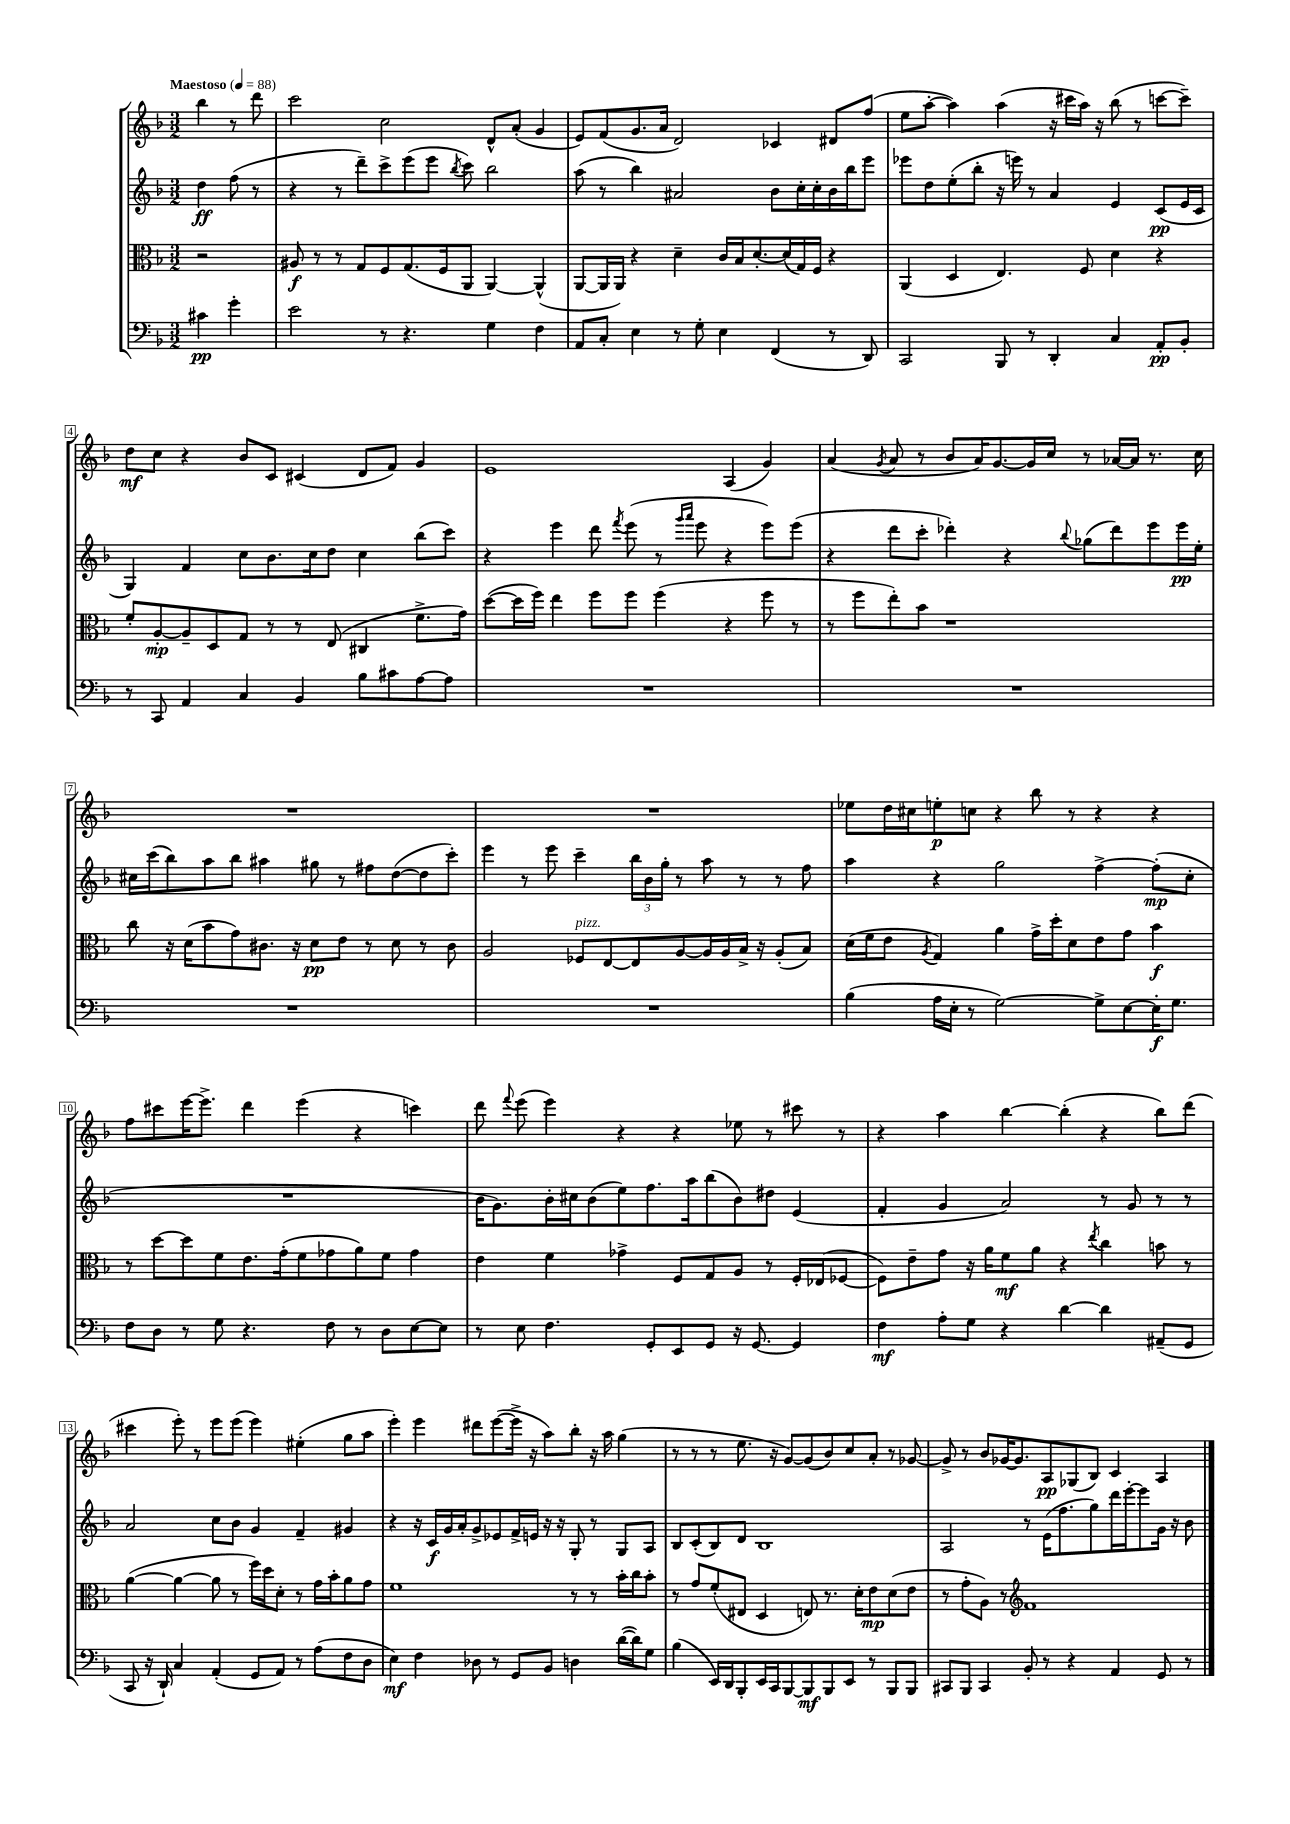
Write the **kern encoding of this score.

**kern	**kern	**kern	**kern
*staff4	*staff3	*staff2	*staff1
*clefF4	*clefC3	*clefG2	*clefG2
*k[b-]	*k[b-]	*k[b-]	*k[b-]
*M3/2	*M3/2	*M3/2	*M3/2
*MM88	*MM88	*MM88	*MM88
4c#	2r	4dd	4bb-
4g'	.	(8ff	8r
.	.	8r	8ddd
=	=	=	=
2e	8A#	4r	2ccc
.	8r	.	.
.	8r	8r	.
.	8G	8ddd~)	.
8r	8F	8ccc^	2cc
4.r	(8.G	(8eee	.
.	.	8eee	.
.	16F	.	.
.	.	8qbb-	.
.	8AA	8ccc)	.
4G	[4AA)	2bb-	8d^^
.	.	.	(8a'
4F	(4AA^^]	.	4g
=	=	=	=
8AA	[8AA	(8aa	8e)
8C'	16AA]	8r	(8f
.	16AA)	.	.
4E	4r	4bb-)	8.g
.	.	.	16a
8r	4d~	2a#	2d)
8G'	.	.	.
4E	16c	.	.
.	16B-	.	.
.	[8.d'	.	.
(4FF	.	8b-	4c-
.	(16d]	.	.
.	16G)	16cc'	.
.	16F	16cc'	.
8r	4r	16b-	8d#
.	.	16bb-	.
8DD)	.	8eee	(8ff
=	=	=	=
2CC	(4AA	8eee-	8ee
.	.	8dd	[8aa'
.	4D	(8ee'	4aa])
.	.	8bb-'	.
8BBB-	4.E)	16r	(4aa
.	.	16eee)	.
8r	.	8r	.
4DD'	.	4a	16r
.	.	.	16ccc#
.	8F	.	16aa)
.	.	.	16r
4C	4d	4e	(8bb-
.	.	.	8r
8AA'	4r	(8c	[8ccc
8BB-'	.	16e	8ccc~])
.	.	16c	.
=	=	=	=
8r	8f'	4G)	8dd
8CC	[8A'	.	8cc
4AA	8A~]	4f	4r
.	8D	.	.
4C	8G	8cc	8b-
.	8r	8.b-	8c
4BB-	8r	.	(4c#
.	.	16cc	.
.	(8E	8dd	.
8B-	4C#	4cc	8d
8c#	.	.	8f)
[8A	8.f^	(8bb-	4g
8A]	.	8ccc)	.
.	16g)	.	.
=	=	=	=
1.r	([8dd	4r	1e
.	16dd]	.	.
.	16ff)	.	.
.	4ee	4eee	.
.	8ff	8ddd	.
.	.	8qfff	.
.	8ff	(8eee	.
.	(4ff	8r	.
.	.	16qqggg	.
.	.	16qqaaa	.
.	.	8eee	.
.	4r	4r	(4A
.	8ff	8eee)	4g)
.	8r	(8eee	.
=	=	=	=
1.r	8r	4r	(4a
.	8ff	.	.
.	.	.	8qg
.	8ee')	8ddd	8a
.	8b-	8ccc'	8r
.	1r	4ddd-')	8b-
.	.	.	16a)
.	.	.	[8.g
.	.	4r	.
.	.	.	16g]
.	.	.	16cc
.	.	8qqbb-	.
.	.	(8gg-	8r
.	.	8ddd-)	[16a-
.	.	.	16a-]
.	.	8eee	8.r
.	.	16eee	.
.	.	16ee'	16cc
=	=	=	=
1.r	8cc	16cc#	1.r
.	.	(16ccc	.
.	16r	8bb-)	.
.	(16d	.	.
.	8b-	8aa	.
.	8g)	8bb-	.
.	8.c#	4aa#	.
.	16r	.	.
.	8d	8gg#	.
.	8e	8r	.
.	8r	8ff#	.
.	8d	([8dd	.
.	8r	8dd]	.
.	8c#	8ccc')	.
=	=	=	=
1.r	2A	4eee	1.r
.	.	8r	.
.	.	8eee	.
.	8F-	4ccc~	.
.	[8E	.	.
.	8E]	24bb-	.
.	.	24b-	.
.	.	24gg'	.
.	[8A	8r	.
.	16A]	8aa	.
.	16A	.	.
.	16B-^	8r	.
.	16r	.	.
.	(8A'	8r	.
.	8B-)	8ff	.
=	=	=	=
(4B-	(16d	4aa	8ee-
.	16f	.	.
.	8e	.	16dd
.	.	.	16cc#
.	8qA	.	.
16A	4G)	4r	8ee'
16E'	.	.	.
8r	.	.	8cc
[2G)	4a	2gg	4r
.	16g^	.	8bb-
.	16dd'	.	.
.	8d	.	8r
8G^]	8e	[4ff^	4r
[8E	8g	.	.
16E']	4b-	(8ff']	4r
8.G	.	.	.
.	.	8cc'	.
=	=	=	=
8F	8r	1.r	8ff
8D	[8dd	.	8ccc#
8r	8dd]	.	[16eee
.	.	.	8.eee^]
8G	8f	.	.
4.r	8.e	.	4ddd
.	(16g'	.	.
.	8f	.	(4eee
8F	8g-	.	.
8r	8a)	.	4r
8D	8f	.	.
[8E	4g-	.	4ccc)
8E]	.	.	.
=	=	=	=
8r	4e	16b-	8ddd
.	.	8.g)	.
.	.	.	8qqfff
8E	.	.	(8eee
4.F	4f	16b-'	4eee)
.	.	16cc#	.
.	.	(8b-	.
.	4g-^	8ee)	4r
8GG'	.	8.ff	.
8EE	8F	.	4r
.	.	16aa	.
8GG	8G	(8bb-	.
16r	8A	8b-)	8ee-
[8.GG	.	.	.
.	8r	8dd#	8r
4GG]	16F'	(4e	8ccc#
.	(16E-	.	.
.	[8F-	.	8r
=	=	=	=
4F	8F-])	4f'	4r
.	8e~	.	.
8A'	8g	4g	4aa
8G	16r	.	.
.	16a	.	.
4r	8f	2a)	[4bb-
.	8a	.	.
[4d	4r	.	(4bb-']
.	8qee	.	.
4d]	4cc	8r	4r
.	.	8g	.
(8AA#~	8b	8r	8bb-)
8GG	8r	8r	(8ddd
=	=	=	=
8CC	([4a	2a	4ccc#
16r	.	.	.
16DD`)	.	.	.
4C	4a_	.	8eee')
.	.	.	8r
(4AA'	8a]	8cc	8eee
.	8r	8b-	(8eee
8GG	16ff)	4g	4eee)
.	16dd	.	.
8AA)	8d'	.	.
8r	8r	4f~	(4ee#'
(8A	16g	.	.
.	16b-'	.	.
8F	8a	4g#	8gg
8D	8g	.	8aa
=	=	=	=
4E)	1f	4r	4eee')
4F	.	16r	4eee
.	.	16c	.
.	.	16g	.
.	.	16a'	.
8D-	.	8g^	8ddd#
8r	.	8e-	([8eee
8GG	.	16f^	16eee^]
.	.	16e	16r
8BB-	.	16r	8aa)
.	.	16r	.
4D	8r	8G'	8bb-'
.	8r	8r	16r
.	.	.	16aa
([16d	16b-'	8G	(4gg
16d])	16cc	.	.
8G	8b-'	8A	.
=	=	=	=
(4B-	8r	8B-	8r
.	8g	(8c'	8r
16EE)	(8f'	8B-)	8r
16DD	.	.	.
8BBB-'	8E#	8d	8.ee
16EE	4D	1B-	.
16CC	.	.	16r
[8BBB-	.	.	[8g)
8BBB-]	8E)	.	(8g]
8BBB-	8.r	.	8b-)
8EE	.	.	8cc
.	16d'	.	.
8r	8e	.	8a'
8BBB-	(8d	.	8r
8BBB-	8e	.	[8g-
=	=	=	=
8CC#	8r	2A	8g-^]
8BBB-	8g'	.	8r
4CC#	8A)	.	8b-
.	8r	.	[16g-
.	.	.	8.g-]
*	*clefG2	*	*
8BB-'	1f	8r	.
8r	.	(16e	8A
.	.	8.ff	.
4r	.	.	(8G-
.	.	8gg)	8B-)
4AA	.	16ddd	4c
.	.	[16eee'	.
.	.	8eee]	.
8GG	.	16g	4A
.	.	16r	.
8r	.	8b-	.
==	==	==	==
*-	*-	*-	*-
